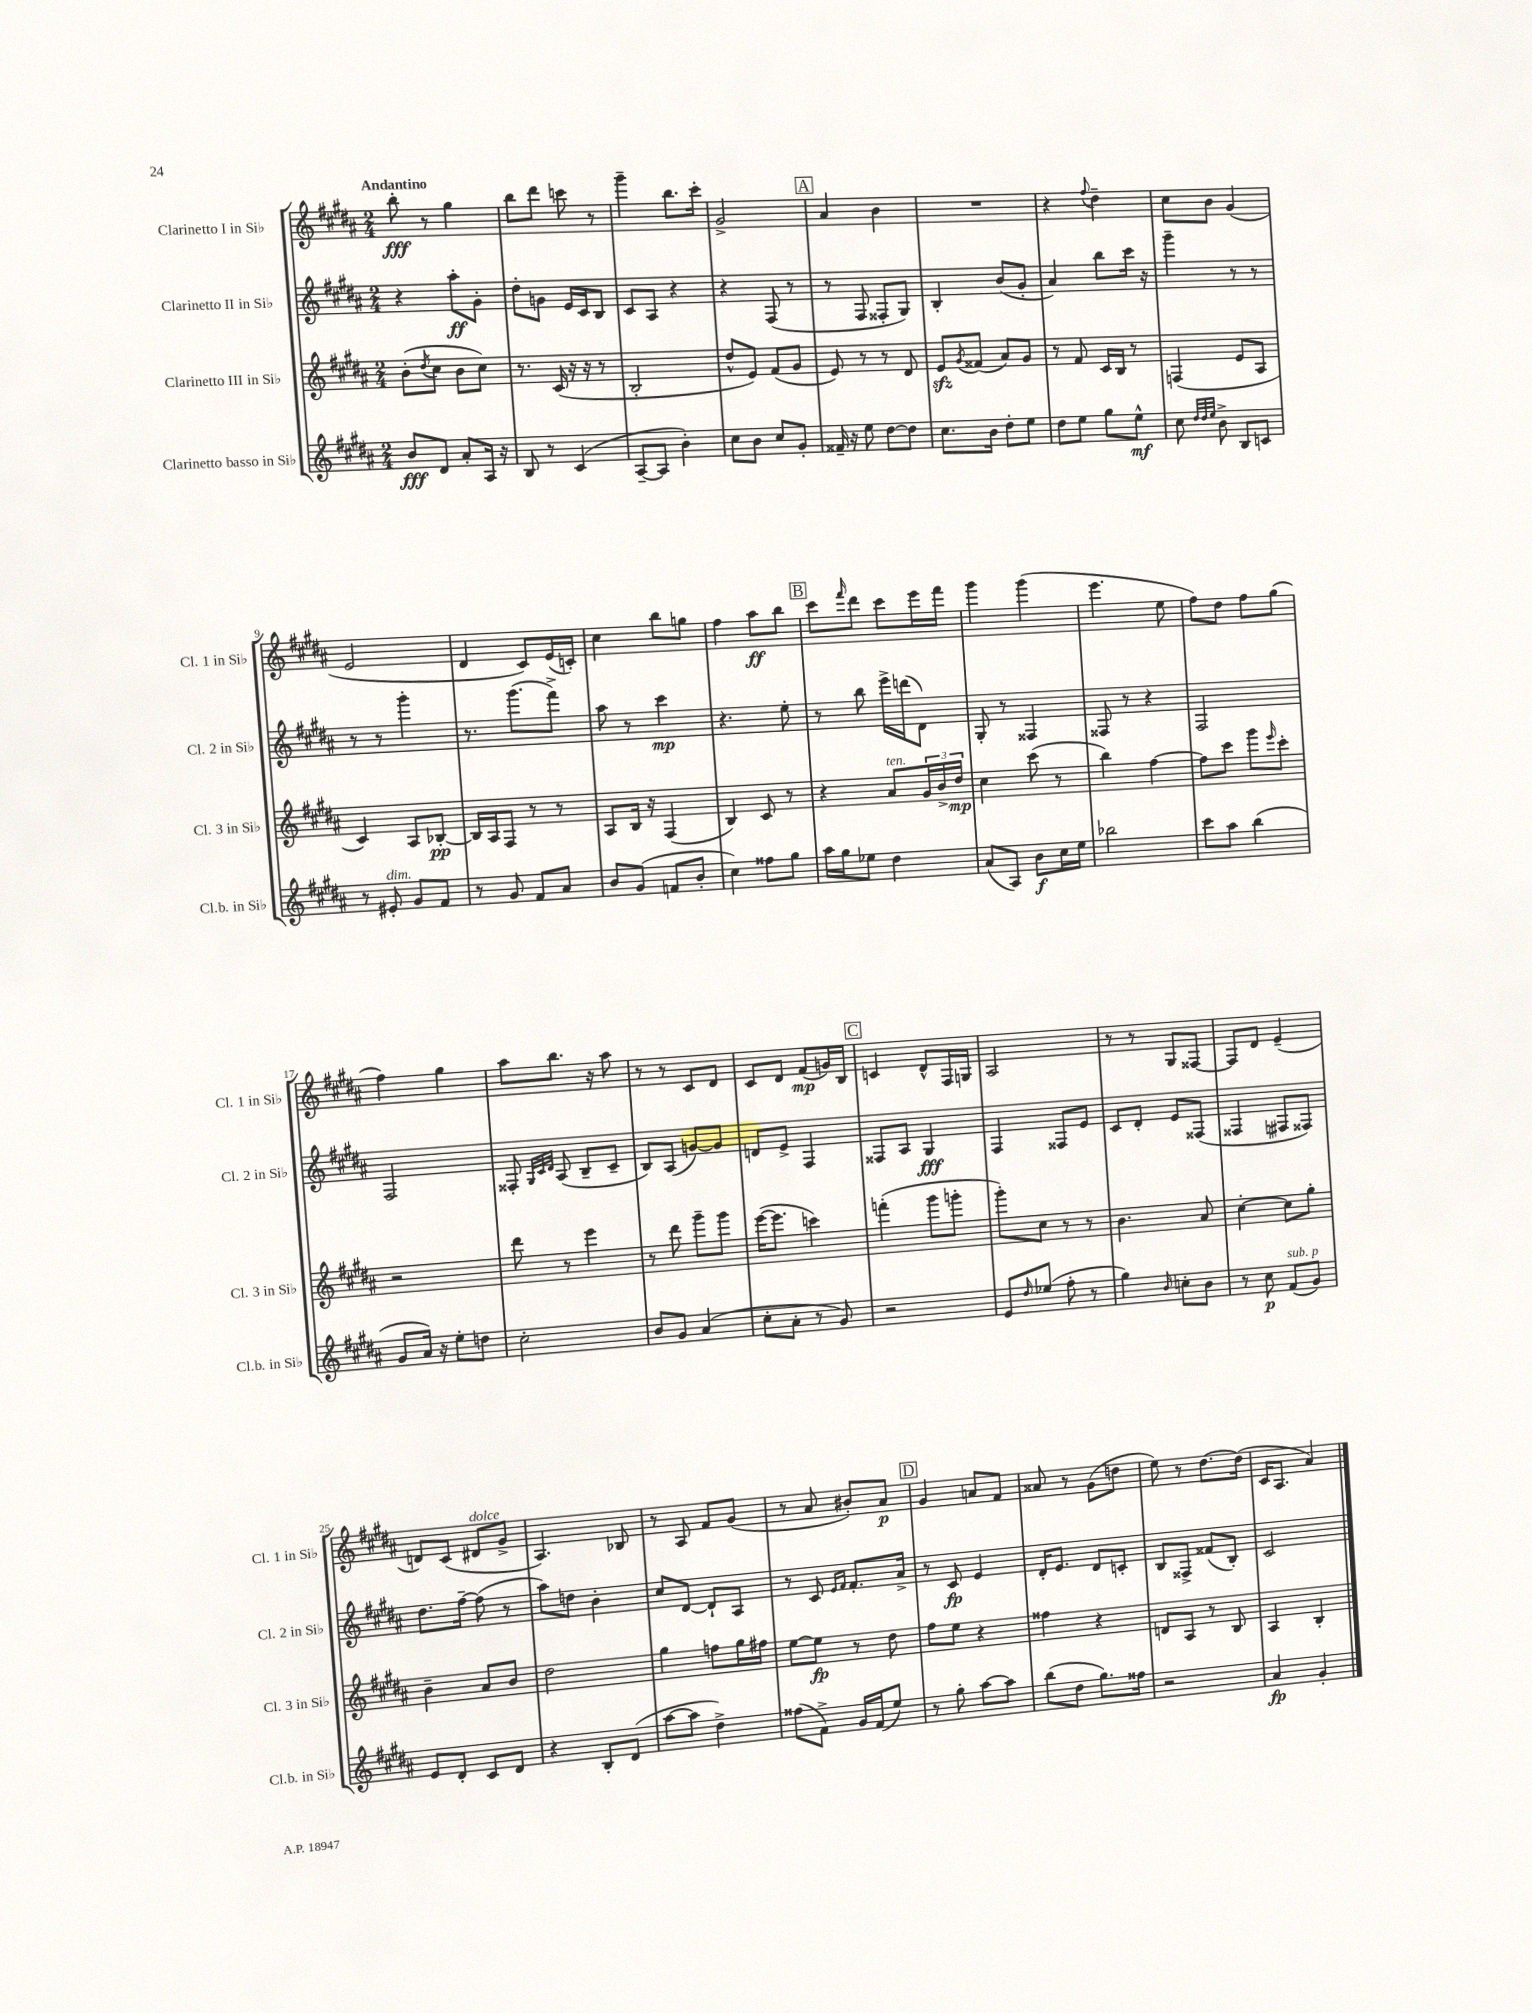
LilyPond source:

<<
\new StaffGroup <<
\new Staff = "s0" \with { instrumentName = "Clarinetto I in Sib" shortInstrumentName = "Cl. 1 in Sib" } {
    \clef treble \key b \major \numericTimeSignature \time 2/4 \tempo "Andantino"
    b''8-.\fff r8 gis''4 |
    b''8 dis'''8 c'''8 r8 |
    gis'''4-- b''8. cis'''16-. |
    gis'2-> |
    \mark \markup { \box "A" } ais'4 b'4 |
    R2 |
    r4 \appoggiatura { fis''8 } dis''4-- |
    cis''8 b'8 gis'4( |
    e'2 |
    dis'4 cis'8) e'16( c'16-.) |
    cis''4 b''8 g''8 |
    fis''4 ais''8\ff b''8 |
    \mark \markup { \box "B" } cis'''8 \grace { fis'''16 } dis'''8 cis'''8 e'''16 fis'''16 |
    gis'''4 gis'''4( |
    e'''4. e''8 |
    fis''8) dis''8 fis''8 gis''8( |
    fis''4) gis''4 |
    ais''8 b''8. r16 ais''8 |
    r8 r8 cis'8 dis'8 |
    cis'8 dis'8 fis'8\mp( g'16) b16 |
    \mark \markup { \box "C" } c'4 dis'8-^ fis16 g16 |
    ais2 |
    r8 r8 gis8 fisis8~ |
    fisis8 dis'8 e'4--( |
    d'8) cis'8( dis'8^\markup { \italic "dolce" } gis'8-> |
    ais4.) bes8 |
    r8 ais8 fis'8 gis'8( |
    r8 ais'8 bis'8-.) ais'8\p |
    \mark \markup { \box "D" } gis'4 a'8 fis'8 |
    aisis'8 r8 gis'8( d''8 |
    e''8) r8 dis''8.~ dis''16( |
    cis'16 ais8. ais'4) \bar "|." |
}
\new Staff = "s1" \with { instrumentName = "Clarinetto II in Sib" shortInstrumentName = "Cl. 2 in Sib" } {
    \clef treble \key b \major \numericTimeSignature \time 2/4
    r4 ais''8-.\ff gis'8-. |
    dis''8-. g'8 e'16 cis'16 b8 |
    cis'8 ais8 r4 |
    r4 fis8( r8 |
    \mark \markup { \box "A" } r8 fis8 fisis8-. gis8) |
    b4-. b'8( gis'8-. |
    ais'4) b''8 cis'''16 r16 |
    gis'''4-- r8 r8 |
    r8 r8 gis'''4-. |
    r8. gis'''8.( fis'''8->) |
    ais''8 r8 cis'''4\mp |
    r4. e''8-. |
    \mark \markup { \box "B" } r8 b''8 e'''16-> d'''16( dis'8) |
    gis8-. r8 fisis4 |
    fisis8 r8 r4 |
    fis2 |
    fis2 |
    fisis8-. \grace { gis32 cis'32 dis'32 } ais8( b8-- cis'8-- |
    b8) ais8( g'8~) g'8 |
    d'8 e'8-> fis4 |
    \mark \markup { \box "C" } fisis8 ais8 gis4\fff |
    fis4 fisis8 e'8 |
    cis'8 dis'8-. e'8 fisis8( |
    fisis4 fis8 fisis8) |
    dis''8. fis''16~-- fis''8( r8 |
    ais''8) d''8 b'4-. |
    cis''8 dis'8~ dis'8-! ais8 |
    r8 cis'8 \grace { e'16 fis'16 } fis'8.-. ais'16-> |
    \mark \markup { \box "D" } r8 cis'8\fp e'4 |
    dis'16-. e'8. dis'8 c'8-. |
    b8 fisis8-> fisis'8( b8-.) |
    cis'2 \bar "|." |
}
\new Staff = "s2" \with { instrumentName = "Clarinetto III in Sib" shortInstrumentName = "Cl. 3 in Sib" } {
    \clef treble \key b \major \numericTimeSignature \time 2/4
    b'8-.( \acciaccatura { dis''8 } cis''8 b'8 cis''8) |
    r8. cis'16( r16 r16 r8 |
    b2-. |
    dis''8-^ e'8) fis'8( gis'8 |
    \mark \markup { \box "A" } e'8) r8 r8 dis'8 |
    e'8\sfz \acciaccatura { gis'8 } fisis'8( ais'8) gis'8 |
    r8 fis'8 cis'16 b16 r8 |
    f4( e'8 ais8 |
    cis'4) ais8 bes8~-.\pp |
    bes16 ais16 fis8 r8 r8 |
    ais8 b16 r16 fis4( |
    b4) cis'8 r8 |
    \mark \markup { \box "B" } r4 ais'8^\markup { \italic "ten." } \tuplet 3/2 { gis'16 b'16-> dis''16\mp } |
    cis''4 cis'''8( r8 |
    b''4) fis''4~ |
    fis''8 cis'''8 gis'''8 \grace { e'''16 } cis'''8-. |
    r2 |
    dis'''8 r8 e'''4 |
    r8 dis'''8 gis'''8-- gis'''8 |
    e'''16~( e'''8. c'''4) |
    \mark \markup { \box "C" } f'''4-.( gis'''8 g'''8-. |
    gis'''8-.) cis''8 r8 r8 |
    b'4. ais'8 |
    cis''4~-. cis''8 gis''8-. |
    b'4-- ais'8 b'8 |
    dis''2 |
    gis''4 f''8 gis''16 fis''16 |
    e''8~ e''8\fp r8 dis''8 |
    \mark \markup { \box "D" } fis''8 e''8 r4 |
    fisis''4 r4 |
    d'8 ais8 r8 b8 |
    ais4 b4-. \bar "|." |
}
\new Staff = "s3" \with { instrumentName = "Clarinetto basso in Sib" shortInstrumentName = "Cl.b. in Sib" } {
    \clef treble \key b \major \numericTimeSignature \time 2/4
    b'8\fff dis'8 ais'8-. ais16 r16 |
    b8 r8 cis'4( |
    ais8~-- ais8 b'4-.) |
    cis''8 b'8 cis''8 gis'8-. |
    \mark \markup { \box "A" } fisis'16-- r16 e''8 dis''8~ dis''8 |
    cis''8. b'16 dis''8-. e''8 |
    dis''8 e''8 gis''8 e''8-^\mf |
    cis''8 \grace { dis''32 dis''32 e''32 } b'8-> b8 c'8 |
    r8 eis'8-.^\markup { \italic "dim." } gis'8 fis'8 |
    r8 gis'8 fis'8 ais'8 |
    b'8 gis'8( f'8 b'8-. |
    cis''4) fisis''8 gis''8 |
    \mark \markup { \box "B" } ais''16 gis''16 ees''8 dis''4 |
    ais'8( ais8) b'8\f cis''16 e''16 |
    bes''2 |
    cis'''8 ais''8 b''4( |
    gis'8 ais'16) r16 e''8-. d''8 |
    cis''2-. |
    b'8 gis'8 ais'4( |
    cis''8-. ais'8-. r8 gis'8) |
    \mark \markup { \box "C" } r2 |
    e'8 \grace { dis''16 } ees''8( fis''8-. r8 |
    gis''4) \grace { b'16 } c''8-. b'8 |
    r8 cis''8\p fis'8^\markup { \italic "sub. p" }( gis'8) |
    e'8 dis'8-. cis'8 dis'8 |
    r4 b8-. dis'8( |
    ais''8~ ais''8 dis''4->) |
    fisis''8( fis'8->) gis'16 fis'16( e''8) |
    \mark \markup { \box "D" } r8 gis''8-. ais''8~ ais''8 |
    b''8( dis''8 gis''8.) fisis''16 |
    r2 |
    ais'4\fp gis'4-. \bar "|." |
}
>>
>>
